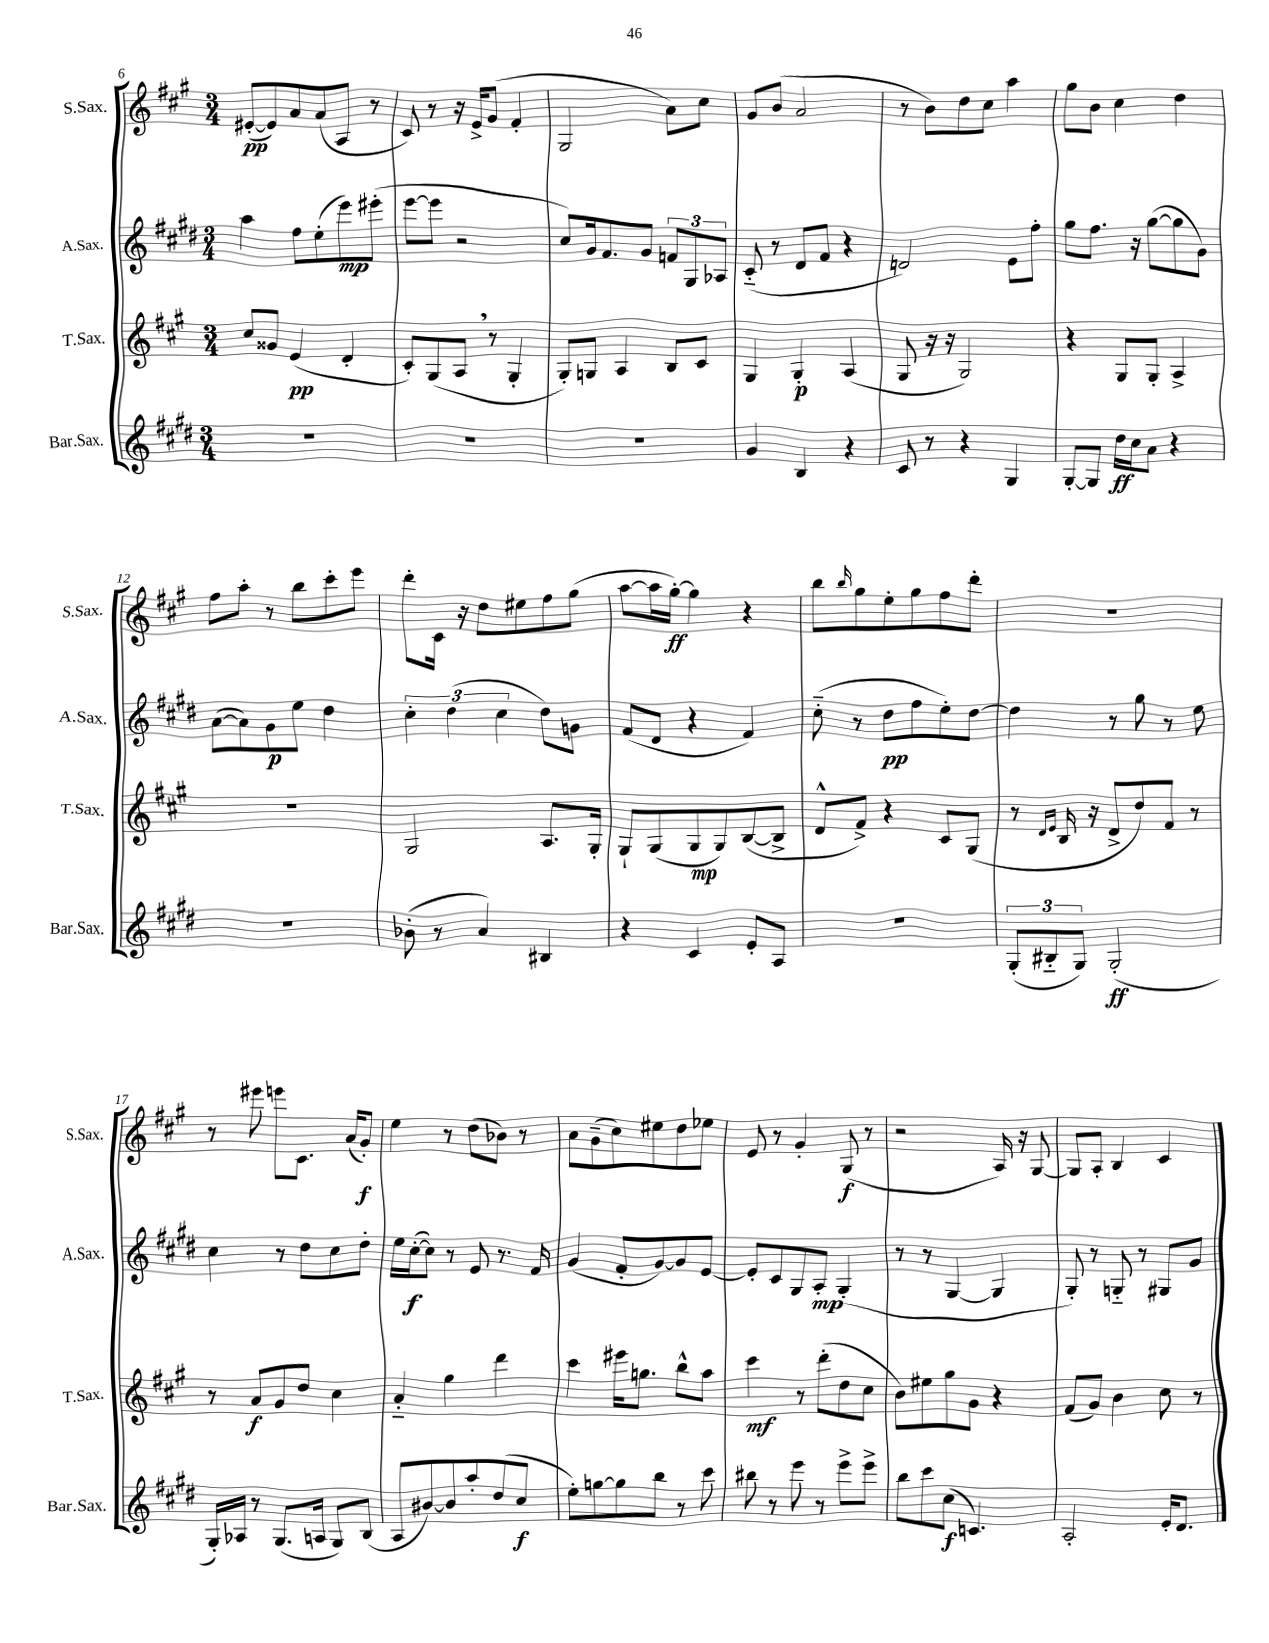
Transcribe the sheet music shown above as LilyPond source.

<<
\new StaffGroup <<
\new Staff = "s0" \with { instrumentName = "S.Sax." shortInstrumentName = "S.Sax." } {
    \clef treble \key a \major \numericTimeSignature \time 3/4
    eis'8~-.\pp( eis'8) a'8 a'8( a8 r8 |
    cis'8) r8 r16 e'16-> gis'8( fis'4-. |
    gis2 a'8) cis''8 |
    gis'8 b'8( a'2 |
    r8 b'8) d''8 cis''8 a''4 |
    gis''8 b'8 cis''4 d''4 |
    fis''8 a''8-. r8 b''8 cis'''8-. e'''8 |
    d'''8-. cis'16 r16 d''8 eis''8 fis''8 gis''8( |
    a''8~ a''16 gis''16~-.\ff) gis''4 r4 |
    b''8 \grace { b''16 } gis''8 e''8-. gis''8 fis''8 d'''8-. |
    R2. |
    r8 eis'''8 e'''8 cis'8. a'16( gis'8-.\f) |
    e''4 r8 d''8( bes'8) r8 |
    a'8 gis'8--( cis''8) eis''8 d''8 ees''8 |
    e'8 r8 gis'4-. gis8\f( r8 |
    r2 a16) r16 gis8~ |
    gis8 a8-. b4 cis'4 \bar "|." |
}
\new Staff = "s1" \with { instrumentName = "A.Sax." shortInstrumentName = "A.Sax." } {
    \clef treble \key e \major \numericTimeSignature \time 3/4
    a''4 fis''8 e''8-.( e'''8\mp) eis'''8-.( |
    e'''8~ e'''8 r2 |
    cis''8) gis'16 fis'8. gis'8 \tuplet 3/2 { f'8 gis8 aes8 } |
    cis'8-_( r8 dis'8 fis'8 r4 |
    d'2) e'8 fis''8-. |
    gis''8 fis''8. r16 gis''8~( gis''8 gis'8) |
    a'8~( a'8) gis'8\p e''8 dis''4 |
    \tuplet 3/2 { cis''4-. dis''4( cis''4 } dis''8) g'8 |
    fis'8( dis'8 r4 fis'4) |
    cis''8-_( r8 dis''8\pp fis''8 e''8-.) dis''8~ |
    dis''4 r8 gis''8 r8 e''8 |
    cis''4 r8 dis''8 cis''8 dis''8-. |
    e''16 cis''16~-.\f( cis''8) r8 e'8 r8. fis'16 |
    gis'4( fis'8-. gis'8~) gis'8 e'8~ |
    e'8-. cis'8 gis8 a8-.\mp gis4-.( |
    r8 r8 gis4~ gis4 |
    gis8-.) r8 g8-_ r8 gis8 gis'8 \bar "|." |
}
\new Staff = "s2" \with { instrumentName = "T.Sax." shortInstrumentName = "T.Sax." } {
    \clef treble \key a \major \numericTimeSignature \time 3/4
    cis''8 gisis'8 e'4\pp( d'4-. |
    cis'8-.) gis8( a8 \breathe r8 gis4-. |
    gis8-.) g8 a4 b8 cis'8 |
    gis4 gis4-.\p a4( |
    gis8 r16 r16 gis2) |
    r4 gis8 gis8-. a4-> |
    R2. |
    gis2 a8. gis16-. |
    gis8-! gis8( gis8\mp gis8) b8~( b8-> |
    d'8-^ fis'8->) r4 cis'8 gis8( |
    r8 \grace { d'16 e'16 } b16 r16 d'8-> d''8) fis'8 r8 |
    r8 a'8\f gis'8 d''8 cis''4 |
    a'4-_ gis''4 d'''4 |
    cis'''4 eis'''16 g''8. b''8-^ a''8 |
    cis'''4\mf r8 d'''8-.( d''8 cis''8 |
    b'8) eis''8 gis''8 gis'8 r4 |
    fis'8( gis'8) b'4 cis''8 r8 \bar "|." |
}
\new Staff = "s3" \with { instrumentName = "Bar.Sax." shortInstrumentName = "Bar.Sax." } {
    \clef treble \key e \major \numericTimeSignature \time 3/4
    R2. |
    R2. |
    R2. |
    gis'4 b4 r4 |
    cis'8 r8 r4 gis4 |
    gis8~-. gis8 dis''16\ff cis''16 a'8 r4 |
    R2. |
    bes'8-.( r8 a'4) bis4 |
    r4 cis'4 e'8-. a8 |
    R2. |
    \tuplet 3/2 { gis8-.( bis8-_ gis8) } gis2-.\ff( |
    gis16-.) aes16 r8 gis8.( a16 gis8) b8( |
    a8 bis'8~) bis'8 a''8-. dis''8( cis''8\f |
    e''8-.) g''8~ g''8 b''8 r8 cis'''8 |
    bis''8 r8 e'''8 r8 e'''8-> e'''8-> |
    b''8 cis'''8 cis''8\f( c'4.) |
    a2-. e'16-. dis'8. \bar "|." |
}
>>
>>
\layout { \context { \Score currentBarNumber = #6 } }
